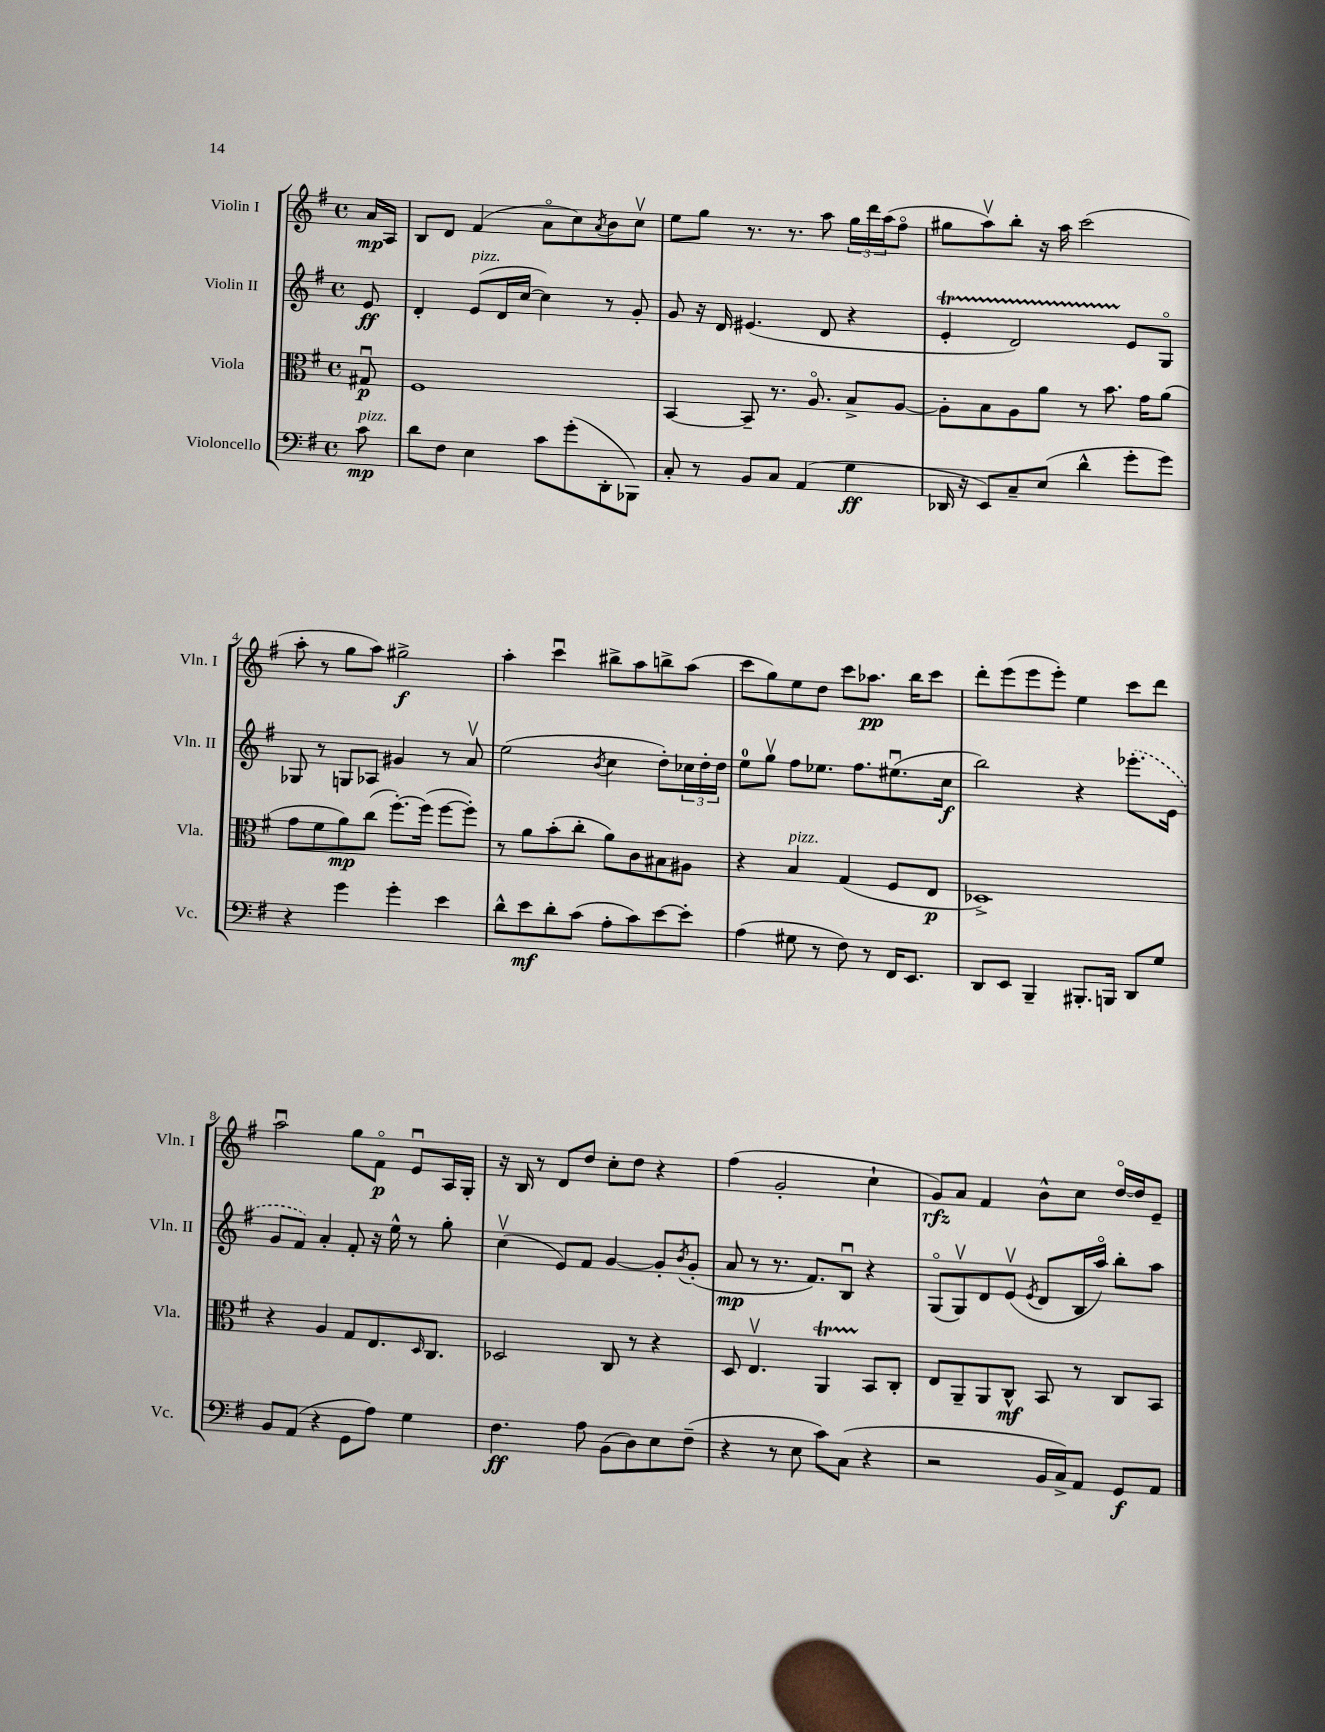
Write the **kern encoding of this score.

**kern	**dynam	**kern	**dynam	**kern	**dynam	**kern	**dynam
*part4	*part4	*part3	*part3	*part2	*part2	*part1	*part1
*staff4	*staff4	*staff3	*staff3	*staff2	*staff2	*staff1	*staff1
*I"Violoncello	*	*I"Viola	*	*I"Violin II	*	*I"Violin I	*
*I'Vc.	*	*I'Vla.	*	*I'Vln. II	*	*I'Vln. I	*
*clefF4	*	*clefC3	*	*clefG2	*	*clefG2	*
*k[f#]	*	*k[f#]	*	*k[f#]	*	*k[f#]	*
*M4/4	*	*M4/4	*	*M4/4	*	*M4/4	*
*met(c)	*	*met(c)	*	*met(c)	*	*met(c)	*
=	=	=	=	=	=	=	=
!LO:TX:a:i:t=pizz.	!	!	!	!	!	!	!
8c\	mp	8G#Xu/	p	8e/	ff	16a/LL	mp
.	.	.	.	.	.	16A/JJ	.
=1	=1	=1	=1	=1	=1	=1	=1
8d\L	.	1F#	.	4d'/	.	8B/L	.
8F#\J	.	.	.	.	.	8d/J	.
!	!	!	!	!LO:TX:a:i:t=pizz.	!	!	!
4E\	.	.	.	(8e/L	.	(4f#/	.
.	.	.	.	16d/L	.	.	.
.	.	.	.	[16cc/JJ	.	.	.
8c\L	.	.	.	4cc\])	.	8a\L	.
(8g'\	.	.	.	.	.	8cc\)	.
.	.	.	.	.	.	8qa/	.
8DD'\	.	.	.	8r	.	8b\	.
8BBB-X\J)	.	.	.	8g'/	.	8ccv\J	.
=2	=2	=2	=2	=2	=2	=2	=2
8C'/	.	[4BB/	.	8g/	.	8ee\L	.
8r	.	.	.	16r	.	8gg\J	.
.	.	.	.	16d/	.	.	.
8BB/L	.	8BB~/]	.	(4.e#X/	.	8.r	.
8C/J	.	8.r	.	.	.	.	.
.	.	.	.	.	.	8.r	.
(4AA/	.	.	.	.	.	.	.
.	.	8.A/	.	.	.	.	.
.	.	.	.	8d/	.	8aa\	.
4G\	ff	8B^/L	.	4r	.	24gg\LL	.
.	.	.	.	.	.	24ddd\	.
.	.	.	.	.	.	(24aa\J	.
.	.	[8A/J	.	.	.	8ff#\J	.
=3	=3	=3	=3	=3	=3	=3	=3
16DD-X/	.	8A'\L]	.	4eT'/	.	8gg#X\L	.
16r	.	.	.	.	.	.	.
8EE/L)	.	8B\	.	.	.	8aav\)	.
8C~/	.	8A\	.	2dTTT/)	.	8bb'\J	.
(8E/J	.	8a\J	.	.	.	16r	.
.	.	.	.	.	.	16aa\	.
4d^^\	.	8r	.	.	.	(2ccc\	.
.	.	8.b\	.	.	.	.	.
8g'\L	.	.	.	8e/L	.	.	.
.	.	16g\KL	.	.	.	.	.
8g\J)	.	(8a\J	.	8G/J	.	.	.
!!LO:LB:g=z
=4	=4	=4	=4	=4	=4	=4	=4
4r	.	8g\L	.	8G-X/	.	8aa'\	.
.	.	8f#\	.	8r	.	8r	.
4g\	.	8a\)	mp	8Gn/L	.	8gg\L	.
.	.	(8cc\J	.	8A-X/J	.	8aa\J)	.
4g'\	.	[8.ff#'\L)	.	4g#X/	.	2gg#X^\	f
.	.	(16ff#\Jk]	.	.	.	.	.
4e\	.	[8ff#\L	.	8r	.	.	.
.	.	8ff#'\J])	.	8av/	.	.	.
=5	=5	=5	=5	=5	=5	=5	=5
8d^^\L	.	8r	.	(2ee\	.	4aa'\	.
8e\	mf	8a\L	.	.	.	.	.
8d'\	.	(8b'\	.	.	.	4cccu\	.
(8c\J	.	8cc'\J	.	.	.	.	.
.	.	.	.	8qb/	.	.	.
8A'\L	.	8a\L)	.	4cc\	.	8bb#X^\L	.
8c\)	.	8c\	.	.	.	8aa\	.
[8e\	.	8B#X\	.	8dd'\L)	.	8bbn^\	.
8e'\J]	.	8A#X\J	.	24cc-X\L	.	(8aa\J	.
.	.	.	.	24dd'\	.	.	.
.	.	.	.	24dd\JJ	.	.	.
=6	=6	=6	=6	=6	=6	=6	=6
(4A\	.	4r	.	8ee\L	.	8ccc\L	.
.	.	.	.	8ggv\J	.	8gg\)	.
!	!	!LO:TX:a:i:t=pizz.	!	!	!	!	!
8G#X\	.	4B/	.	8ff#\L	.	8ee\	.
8r	.	.	.	8.ee-X\J	.	8dd\J	.
8F#\)	.	(4G/	.	.	.	8ccc\L	.
.	.	.	.	8.ff#\L	.	.	.
8r	.	.	.	.	.	8.aa-X\J	pp
16FF#/KL	.	8F#/L	.	(8.ee#Xu\	.	.	.
8.EE/J	.	.	.	.	.	16bb\KL	.
.	.	8E/J	p	.	.	8ccc\J	.
.	.	.	.	16cc\Jk	f	.	.
=7	=7	=7	=7	=7	=7	=7	=7
8DD/L	.	1D-X^)	.	2bb\)	.	8ddd'\L	.
8EE/J	.	.	.	.	.	(8eee\	.
4BBB~/	.	.	.	.	.	8eee\	.
.	.	.	.	.	.	8eee'\J)	.
8.BBB#X'/L	.	.	.	4r	.	4ee\	.
16BBBn/Jk	.	.	.	.	.	.	.
8DD/L	.	.	.	(8.eee-X'\L	.	8ccc\L	.
8G/J	.	.	.	.	.	8ddd\J	.
.	.	.	.	16e\Jk	.	.	.
!!LO:LB:g=z
=8	=8	=8	=8	=8	=8	=8	=8
8BB/L	.	4r	.	8g/L	.	2aau\	.
(8AA/J	.	.	.	8f#/J)	.	.	.
4r	.	4A/	.	4a'/	.	.	.
8GG\L	.	8G/L	.	8f#'/	.	8gg\L	.
8A\J)	.	8.E/	.	16r	.	8f#\J	p
.	.	.	.	16ee^^\	.	.	.
4G\	.	.	.	8r	.	8eu/L	.
.	.	16qqD/	.	.	.	.	.
.	.	8.C/J	.	.	.	.	.
.	.	.	.	8gg'\	.	16A/L	.
.	.	.	.	.	.	16G'/JJ	.
=9	=9	=9	=9	=9	=9	=9	=9
4.F#\	ff	2D-X/	.	(4ccv\	.	16r	.
.	.	.	.	.	.	16B/	.
.	.	.	.	.	.	8r	.
.	.	.	.	8e/L)	.	8d/L	.
8A\	.	.	.	8f#/J	.	8dd/J	.
(8BB\L	.	8C/	.	[4g/	.	8cc'\L	.
8D\)	.	8r	.	.	.	8dd\J	.
8E\	.	4r	.	8g'/L]	.	4r	.
.	.	.	.	8qb/	.	.	.
(8F#~\J	.	.	.	(8g'/J	.	.	.
=10	=10	=10	=10	=10	=10	=10	=10
4r	.	8D/	.	8a/	mp	(4ff#\	.
.	.	4.Ev/	.	8r	.	.	.
8r	.	.	.	8.r	.	2g'/	.
8E\	.	.	.	.	.	.	.
.	.	.	.	8.f#/L)	.	.	.
8c\L)	.	4AAT/	.	.	.	.	.
(8C\J	.	.	.	8Bu/J	.	.	.
4r	.	8BB/L	.	4r	.	4cc`\	.
.	.	8C'/J	.	.	.	.	.
=11	=11	=11	=11	=11	=11	=11	=11
2r	.	8E/L	.	(8G/L	.	8g/L)	rfz
.	.	8AA~/	.	8Gv/)	.	8a/J	.
.	.	8AA/	.	8d/	.	4f#/	.
.	.	8C^^/J	mf	(8ev/J	.	.	.
.	.	.	.	8qe/	.	.	.
16BB/LL	.	8BB/	.	8d/L	.	8b^^\L	.
16C^/J)	.	.	.	.	.	.	.
8AA/J	.	8r	.	16B/L	.	8cc\J	.
.	.	.	.	16aa/JJ)	.	.	.
8GG/L	f	8C/L	.	8bb'\L	.	[16dd/LL	.
.	.	.	.	.	.	16dd/J]	.
8AA/J	.	8BB/J	.	8aa\J	.	8e~/J	.
==	==	==	==	==	==	==	==
*-	*-	*-	*-	*-	*-	*-	*-
